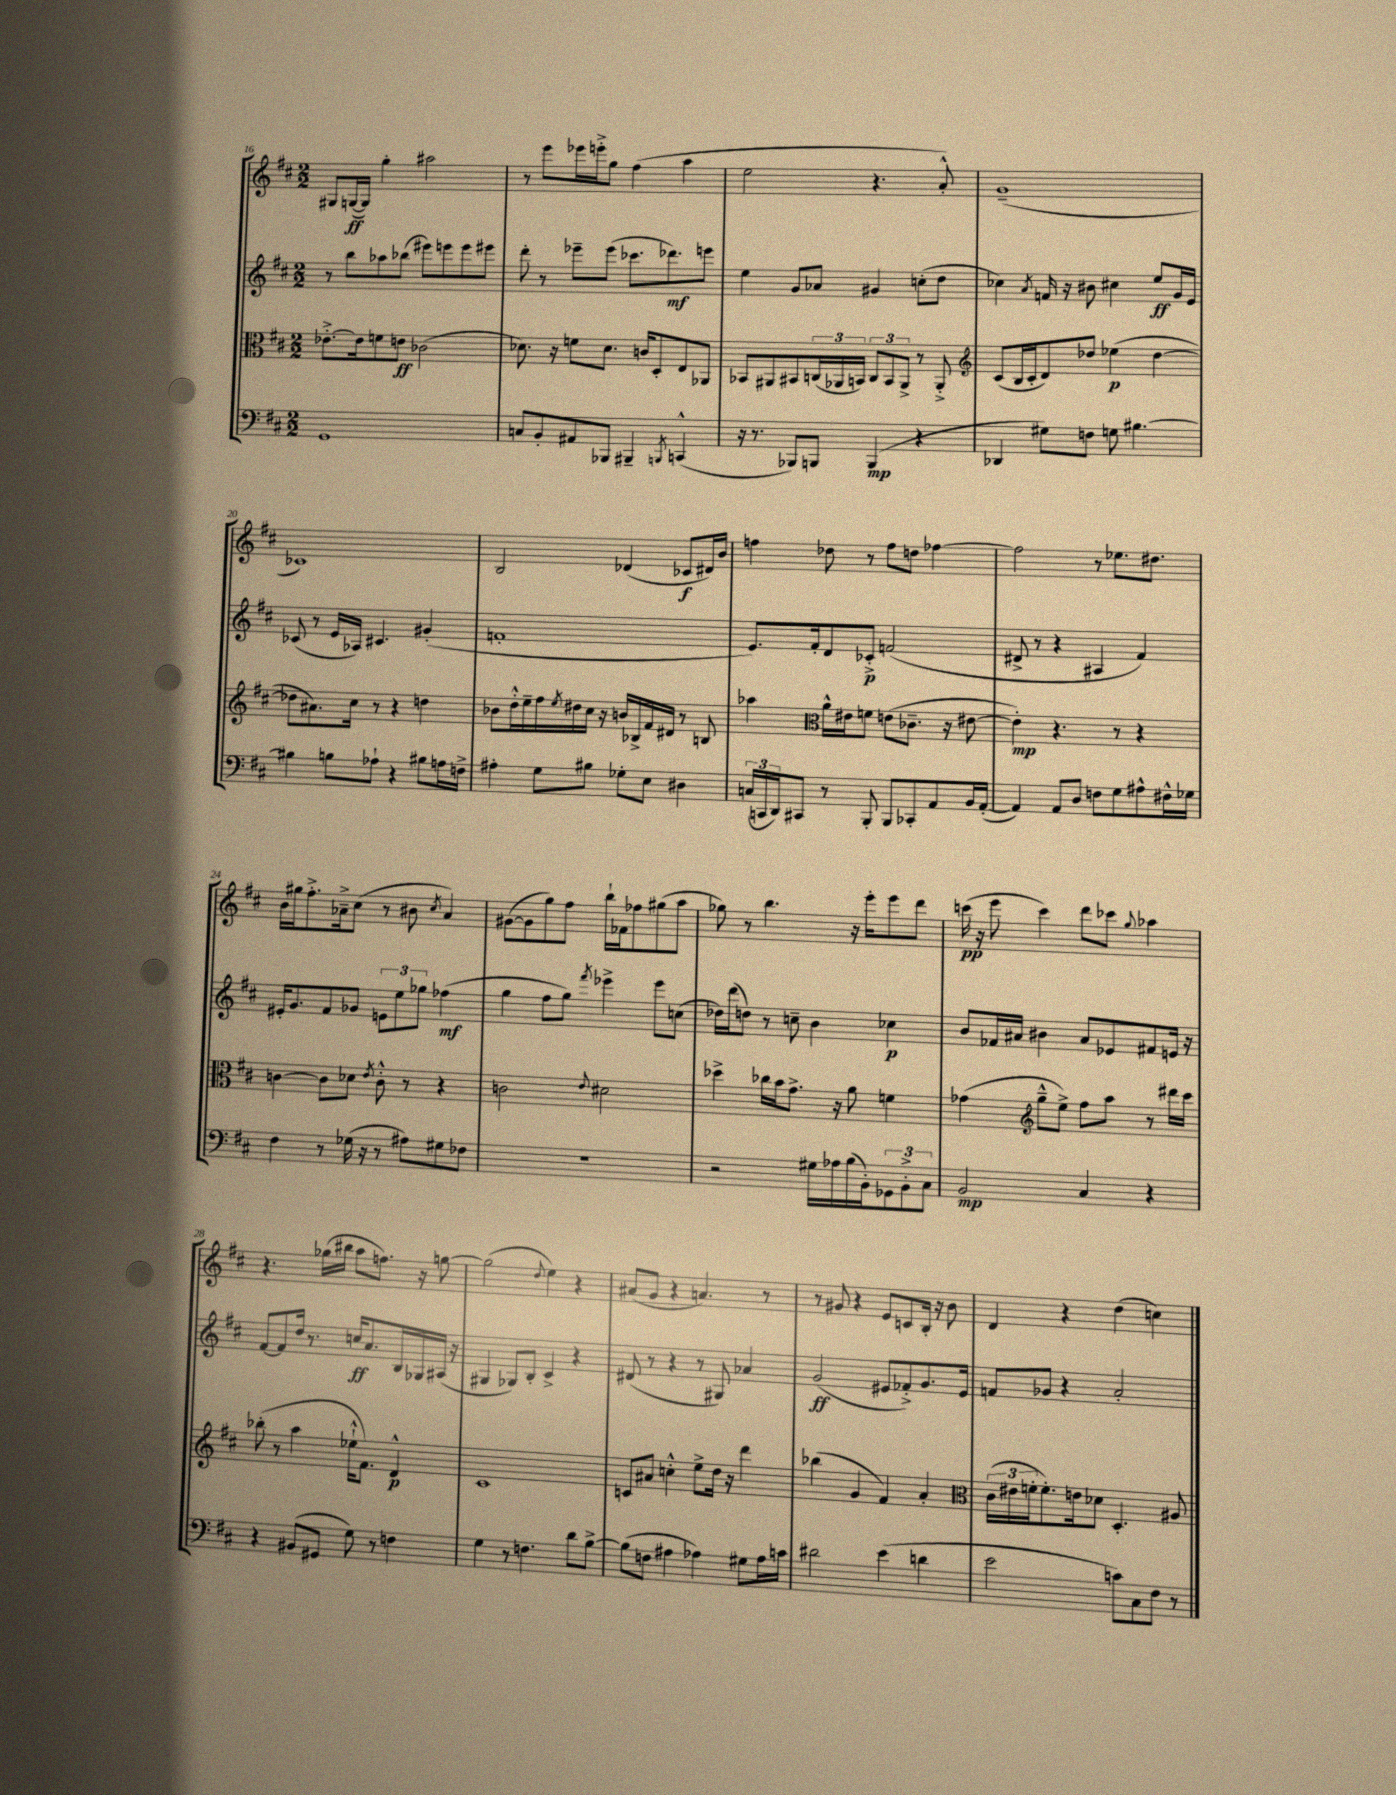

**kern	**dynam	**kern	**dynam	**kern	**dynam	**kern	**dynam
*part4	*part4	*part3	*part3	*part2	*part2	*part1	*part1
*staff4	*staff4	*staff3	*staff3	*staff2	*staff2	*staff1	*staff1
*clefF4	*	*clefC3	*	*clefG2	*	*clefG2	*
*k[f#c#]	*	*k[f#c#]	*	*k[f#c#]	*	*k[f#c#]	*
*M2/2	*	*M2/2	*	*M2/2	*	*M2/2	*
=16	=16	=16	=16	=16	=16	=16	=16
1GG	.	[8.e-X'^\L	.	8r	.	8G#X/L	.
.	.	.	.	8bb\L	.	([16Gn/L	ff
.	.	16e-\k]	.	.	.	16G/JJ])	.
.	.	8fn\	.	8aa-X\	.	4gg'\	.
.	.	8en\J	ff	(8bb-X\J	.	.	.
.	.	(2c-X\	.	8eee#X\L)	.	2aa#X\	.
.	.	.	.	8eeen\	.	.	.
.	.	.	.	8eee\	.	.	.
.	.	.	.	8eee#X\J	.	.	.
=17	=17	=17	=17	=17	=17	=17	=17
8Cn/L	.	8.d-X\)	.	8ddd'\	.	8r	.
8BB'/	.	.	.	8r	.	8eee\L	.
.	.	16r	.	.	.	.	.
8AA#X/	.	8fn\L	.	8eee-X~\L	.	16eee-X\L	.
.	.	.	.	.	.	16eeen'^\J	.
8BBB-X/J	.	8.d-\J	.	(8eee-\J	.	8gg\J	.
4BBB#X~/	.	.	.	8.ccc-X\L	.	(4ff#\	.
.	.	16cn/KL	.	.	.	.	.
.	.	8D'/	.	.	.	.	.
.	.	.	.	8.ddd-X\)	mf	.	.
8qBBBn/	.	.	.	.	.	.	.
(4CCn^^/	.	8E/	.	.	.	4aa\	.
.	.	8AA-X/J	.	8eeen\J	.	.	.
=18	=18	=18	=18	=18	=18	=18	=18
16r	.	8BB-X/L	.	4ee\	.	2ee\	.
8.r	.	.	.	.	.	.	.
.	.	8AA#X/	.	.	.	.	.
8BBB-X/L)	.	8BB#X/	.	8g/L	.	.	.
8BBBn/J	.	(24Cn/L	.	8a-X/J	.	.	.
.	.	24AA-X/	.	.	.	.	.
.	.	24BBn/JJ)	.	.	.	.	.
(4BBB/	mp	12C/L	.	4g#X/	.	4.r	.
.	.	12BB/	.	.	.	.	.
.	.	12AA-^/J	.	.	.	.	.
4r	.	8r	.	(8ccn'\L	.	.	.
.	.	8AA-'^/	.	8dd\J	.	8a'^^/)	.
=19	=19	=19	=19	=19	=19	=19	=19
*	*	*clefG2	*	*	*	*	*
4DD-X/	.	(8c#/L	.	4cc-X\)	.	(1g~	.
.	.	16B/L	.	.	.	.	.
.	.	16c#'/J	.	.	.	.	.
.	.	.	.	8qa/	.	.	.
8G#X\L)	.	8d/)	.	16fn/	.	.	.
.	.	.	.	16r	.	.	.
8Fn\J	.	8dd-X/J	.	8b#X\	.	.	.
8Gn\	.	(4ee-X\	p	4cc#X\	.	.	.
[4.B#X\	.	.	.	.	.	.	.
.	.	[4dd-\	.	8ee/L	ff	.	.
.	.	.	.	16g/L	.	.	.
.	.	.	.	16e/JJ	.	.	.
!!LO:LB:g=z
=20	=20	=20	=20	=20	=20	=20	=20
4B#X\]	.	8dd-X\L]	.	(8c-X/	.	1c-X)	.
.	.	8.a#X\)	.	8r	.	.	.
8Bn\L	.	.	.	16e/LL	.	.	.
.	.	16cc#\Jk	.	16A-X/JJ)	.	.	.
8A-X`\J	.	8r	.	4.c#X/	.	.	.
4r	.	4r	.	.	.	.	.
8B#X\L	.	4ddn\	.	(4g#X'/	.	.	.
16An\L	.	.	.	.	.	.	.
16Fn^\JJ	.	.	.	.	.	.	.
=21	=21	=21	=21	=21	=21	=21	=21
4A#X'\	.	8b-X\L	.	1fn'	.	2B/	.
.	.	16dd'^^\L	.	.	.	.	.
.	.	16ee~\	.	.	.	.	.
8G\L	.	16ff#\	.	.	.	.	.
.	.	8qee/	.	.	.	.	.
.	.	16dd#X\	.	.	.	.	.
8B#X\J	.	16cc#\JJ	.	.	.	.	.
.	.	16r	.	.	.	.	.
8G-X'\L	.	16bn/LL	.	.	.	(4d-X/	.
.	.	16B-X^/	.	.	.	.	.
8E\J	.	16f#/	.	.	.	.	.
.	.	16d#X/JJ	.	.	.	.	.
4D#X\	.	8r	.	.	.	8c-X/L	f
.	.	8Bn/	.	.	.	16d#X/L)	.
.	.	.	.	.	.	16b/JJ	.
=22	=22	=22	=22	=22	=22	=22	=22
(24Cn/LL	.	4aa-X\	.	8.e/L)	.	4ffn\	.
24CCn/	.	.	.	.	.	.	.
24DD/J)	.	.	.	.	.	.	.
8CC#X/J	.	.	.	.	.	.	.
.	.	.	.	16f#'/k	.	.	.
*	*	*clefC3	*	*	*	*	*
8r	.	16a^^\LL	.	8d/	.	8dd-X\	.
.	.	16e#X\J	.	.	.	.	.
8BBB'/	.	8fn\J	.	8c-X'^/J	p	8r	.
8BBB/L	.	(8en\L	.	(2fn/	.	8ff\L	.
8CC-X'/	.	8.c-X~\J	.	.	.	8ddn\J	.
8AA/	.	.	.	.	.	[4ff-X\	.
.	.	16r	.	.	.	.	.
16BB/L	.	[8e#X\	.	.	.	.	.
([16AA'/JJ	.	.	.	.	.	.	.
=23	=23	=23	=23	=23	=23	=23	=23
4AA/])	.	4e#'\])	mp	8d#X^/	.	2ff-\]	.
.	.	.	.	8r	.	.	.
8AA/L	.	4.r	.	4r	.	.	.
8D/J	.	.	.	.	.	.	.
8Fn\L	.	.	.	4A#X/	.	8r	.
8G\	.	8r	.	.	.	8.ee-X\L	.
8A#X^^\	.	4r	.	4f#/)	.	.	.
.	.	.	.	.	.	8.dd#X\J	.
16F#X^^\L	.	.	.	.	.	.	.
16G-X\JJ	.	.	.	.	.	.	.
!!LO:LB:g=z
=24	=24	=24	=24	=24	=24	=24	=24
4F#\	.	[4cn\	.	16e#X'/KL	.	16b\LL	.
.	.	.	.	8.g/	.	16gg#X\J	.
.	.	.	.	.	.	8.ff#'^\	.
8r	.	8c\L]	.	8f#/	.	.	.
.	.	.	.	.	.	16a-X~^\k	.
(16G-X\	.	8d-X\J	.	8g-X/J	.	(8cc#\J	.
16r	.	.	.	.	.	.	.
.	.	8qe/	.	.	.	.	.
8r	.	8c'^^\	.	12en\L	.	8r	.
.	.	.	.	12ee\	.	.	.
8A#X\L)	.	8r	.	.	.	8b#X\	.
.	.	.	.	12gg-X\J	.	.	.
.	.	.	.	.	.	8qcc#/	.
8G#X\	.	4r	.	(4ff-X\	mf	4a-/)	.
8F-X\J	.	.	.	.	.	.	.
=25	=25	=25	=25	=25	=25	=25	=25
1r	.	2cn\	.	4gg\	.	([8g#X\L	.
.	.	.	.	.	.	8g#\]	.
.	.	.	.	8ff#\L	.	8gg\)	.
.	.	.	.	8gg\J)	.	8ff#\J	.
.	.	8qqe/	.	8qfff#/	.	.	.
.	.	2d#X\	.	4eee-X^\	.	16bb`\LL	.
.	.	.	.	.	.	16f-X\J	.
.	.	.	.	.	.	8ff-X\	.
.	.	.	.	8eee-\L	.	(8gg#X\	.
.	.	.	.	(8ccn\J	.	8aa\J	.
=26	=26	=26	=26	=26	=26	=26	=26
2r	.	4dd-X^\	.	16dd-X\LL)	.	8gg-X\)	.
.	.	.	.	(16ddd\J	.	.	.
.	.	.	.	8ddn\J)	.	8r	.
.	.	16cc-X\LL	.	8r	.	4.bb\	.
.	.	16b\J	.	.	.	.	.
.	.	8.g^\J	.	8ccn~\	.	.	.
16G#X\LL	.	.	.	4b\	.	.	.
16A-X\	.	16r	.	.	.	.	.
(16B\	.	8a\	.	.	.	16r	.
16BB'\J)	.	.	.	.	.	16eee'\KL	.
12GG-X\	.	4fn\	.	4cc-X\	p	8eee\	.
12BB'^\	.	.	.	.	.	.	.
.	.	.	.	.	.	8ddd\J	.
12C#\J	.	.	.	.	.	.	.
=27	=27	=27	=27	=27	=27	=27	=27
2BB/	mp	(4g-X\	.	8b/L	.	(16cccn\	pp
.	.	.	.	.	.	16r	.
.	.	.	.	16f-X/L	.	8eee\	.
.	.	.	.	16a#X/JJ	.	.	.
*	*	*clefG2	*	*	*	*	*
.	.	8gg~^^\L	.	4b#X\	.	4ccc\)	.
.	.	8ee^\J)	.	.	.	.	.
4C#/	.	8ff#\L	.	8a#/L	.	8ddd\L	.
.	.	8aa\J	.	8e-X/	.	8ccc-X\J	.
.	.	.	.	.	.	8qqgg/	.
4r	.	8r	.	8f#X/	.	4aa-X\	.
.	.	16ddd#X\LL	.	16en/Jk	.	.	.
.	.	16ccc#\JJ	.	16r	.	.	.
!!LO:LB:g=z
=28	=28	=28	=28	=28	=28	=28	=28
4r	.	(8bb-X'\	.	[8f#/L	.	4.r	.
.	.	8r	.	8f#/]	.	.	.
(8BB#X/L	.	4aa\	.	16dd/Jk	.	.	.
.	.	.	.	8.r	.	.	.
8GG#X/J	.	.	.	.	.	(16gg-X\LL	.
.	.	.	.	.	.	16bb#X\JJ	.
8G\)	.	16ee-X`^^\KL	.	16ccn/KL	ff	8aa\L	.
.	.	8.f#\J)	.	8.a/	.	.	.
8r	.	.	.	.	.	8.ffn\J)	.
4Fn\	.	4d^^/	p	16B/L	.	.	.
.	.	.	.	16G-X/	.	16r	.
.	.	.	.	(16A#X/JJ	.	[8ggn\	.
.	.	.	.	16r	.	.	.
=29	=29	=29	=29	=29	=29	=29	=29
4G\	.	1c#	.	4G#X/	.	(2gg\]	.
8r	.	.	.	8G-X/L)	.	.	.
4.Fn\	.	.	.	8B'/J	.	.	.
.	.	.	.	.	.	8qqdd/	.
.	.	.	.	4c#^/	.	4ee\)	.
8d\L	.	.	.	4r	.	4r	.
[8B^\J	.	.	.	.	.	.	.
=30	=30	=30	=30	=30	=30	=30	=30
(8B\L]	.	8cn/L	.	(8d#X/	.	(8a#X/L	.
8Fn\J	.	8a#X/J	.	8r	.	8g/J	.
4A#X\	.	4ccn'^^\	.	4r	.	4r	.
4A-X\)	.	8ee^\L	.	8r	.	4.an/)	.
.	.	16dd\Jk	.	8G#X/)	.	.	.
.	.	16r	.	.	.	.	.
8G#X\L	.	4ddd\	.	4a-X/	.	.	.
16A-\L	.	.	.	.	.	8r	.
16cn\JJ	.	.	.	.	.	.	.
=31	=31	=31	=31	=31	=31	=31	=31
2d#X\	.	(4bb-X\	.	(2g/	ff	8r	.
.	.	.	.	.	.	8g#X/	.
.	.	4g/	.	.	.	4r	.
(4e\	.	4f#/)	.	8e#X/L	.	8e/L	.
.	.	.	.	8f-X'^/)	.	8cn/	.
4dn\	.	4a'/	.	8.g/	.	16B'/Jk	.
.	.	.	.	.	.	16r	.
.	.	.	.	.	.	8b\	.
.	.	.	.	16e#/Jk	.	.	.
=32	=32	=32	=32	=32	=32	=32	=32
*	*	*clefC3	*	*	*	*	*
2e\	.	(24c#\LL	.	8fn/L	.	4d/	.
.	.	24e#X\	.	.	.	.	.
.	.	24fn'\J	.	.	.	.	.
.	.	8.f'\)	.	8g-X/J	.	.	.
.	.	.	.	4r	.	4r	.
.	.	16en\k	.	.	.	.	.
.	.	8d-X\J	.	.	.	.	.
8cn\L)	.	4.D'/	.	2a'/	.	(4dd\	.
8C#\	.	.	.	.	.	.	.
8F#\J	.	.	.	.	.	4ccn\)	.
8r	.	8A#X/	.	.	.	.	.
==	==	==	==	==	==	==	==
*-	*-	*-	*-	*-	*-	*-	*-
